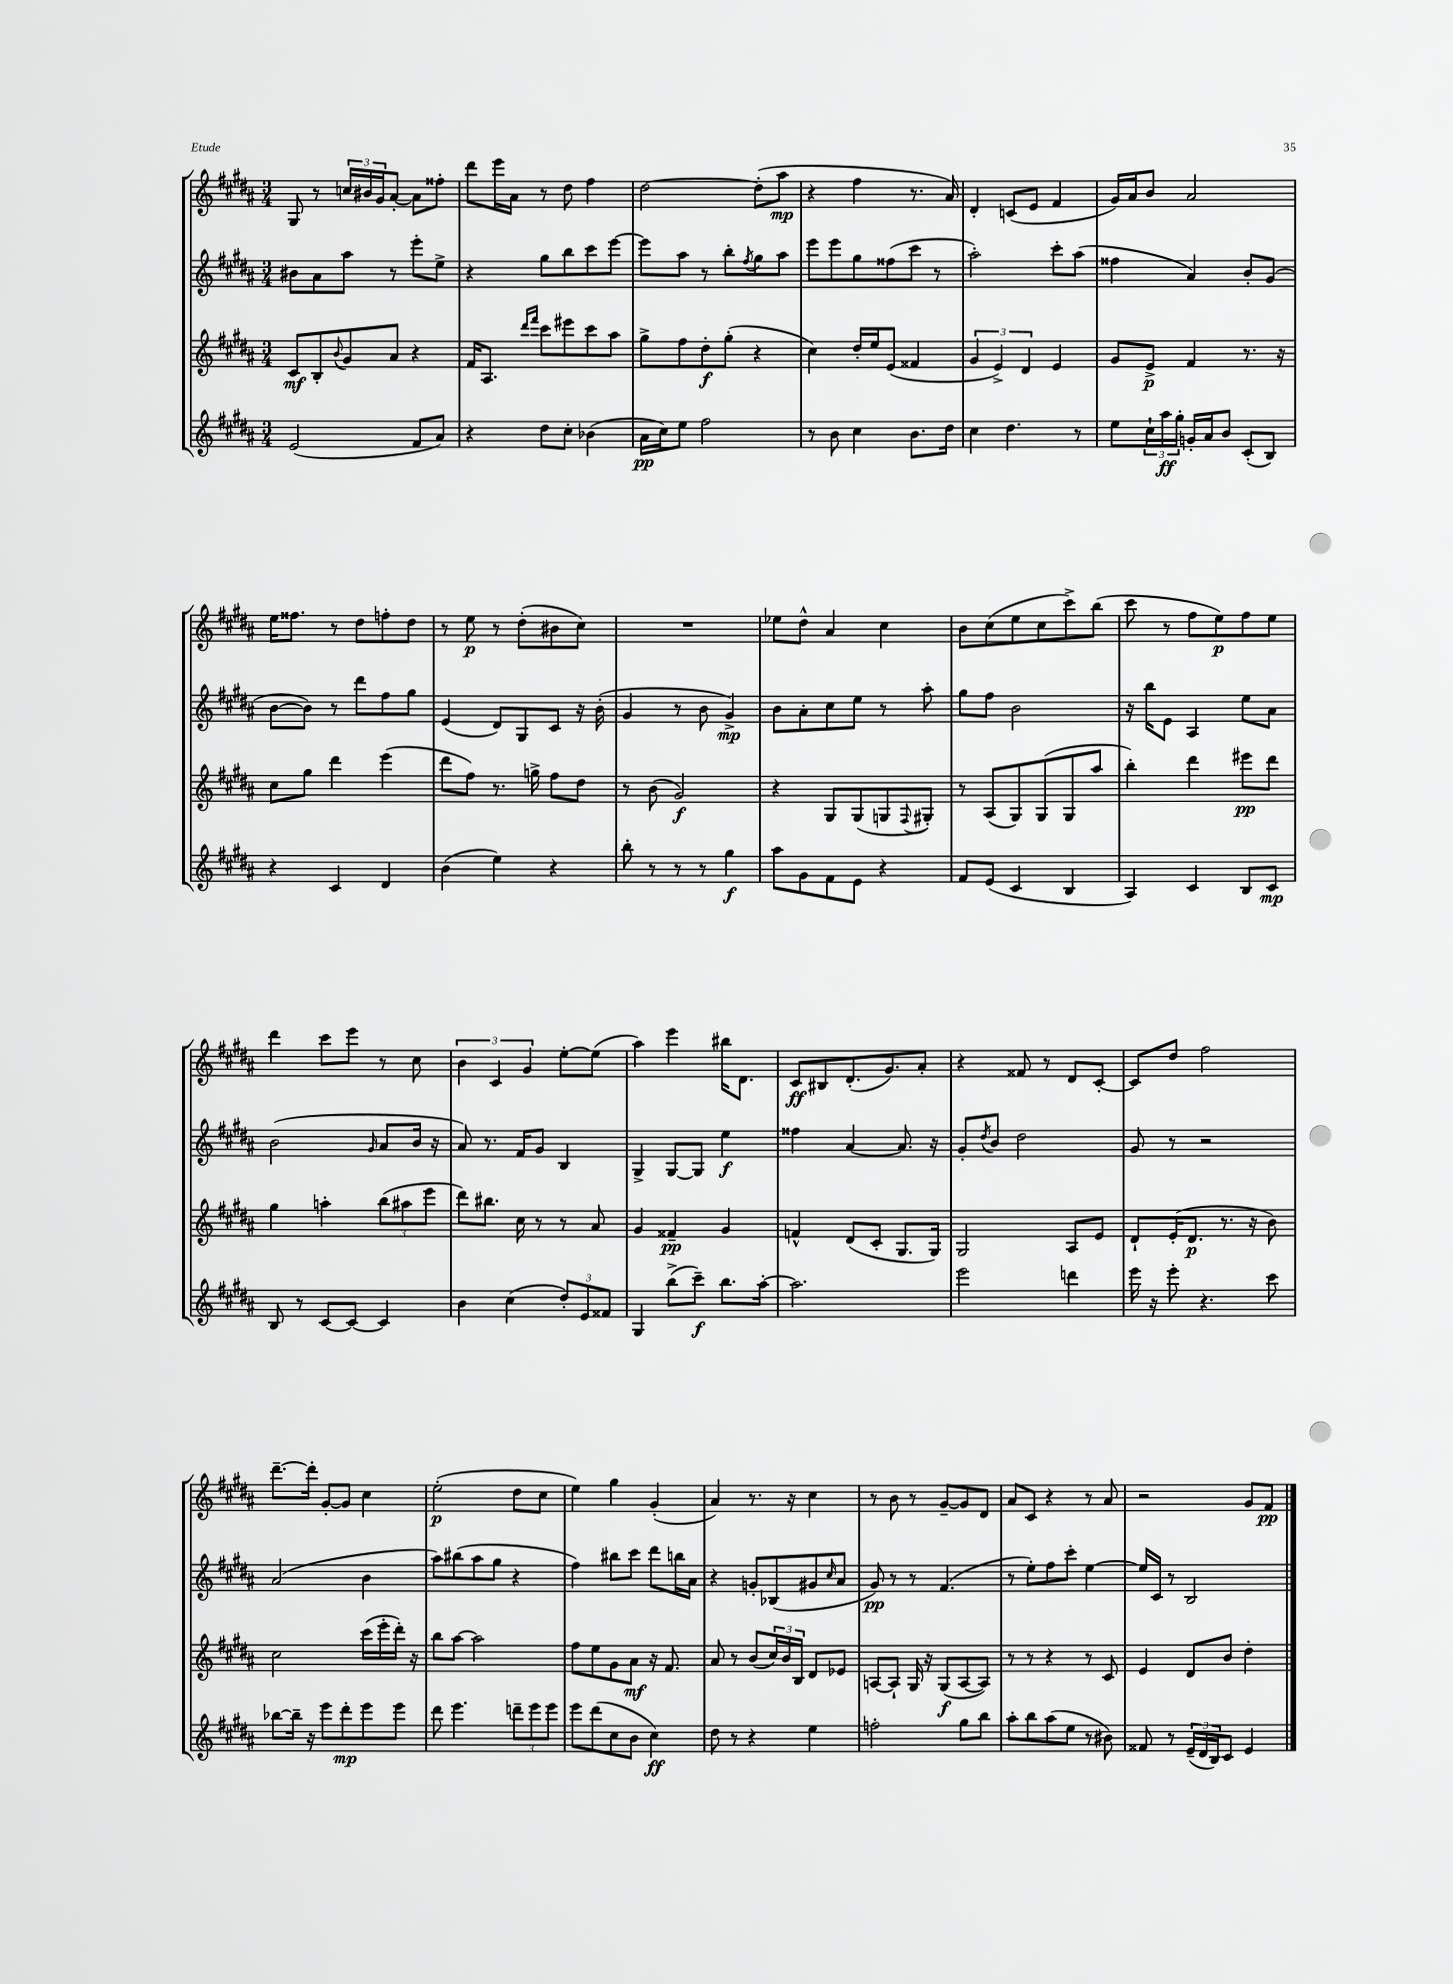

**kern	**kern	**kern	**kern
*staff4	*staff3	*staff2	*staff1
*clefG2	*clefG2	*clefG2	*clefG2
*k[f#c#g#d#a#]	*k[f#c#g#d#a#]	*k[f#c#g#d#a#]	*k[f#c#g#d#a#]
*M3/4	*M3/4	*M3/4	*M3/4
(2e	8c#	8b#	8G#
.	8B'	8a#	8r
.	8qqb	.	.
.	8g#	8aa#	24cc
.	.	.	24b#
.	.	.	24g#
.	8a#	8r	[8a#'
8f#	4r	8eee'	8a#]
8a#)	.	8ee^	8ff##'
=	=	=	=
4r	16f#	4r	8ddd#
.	8.A#	.	.
.	.	.	16eee
.	.	.	16a#
.	16qqddd#	.	.
.	16qqfff#	.	.
8dd#	8ccc#	8gg#	8r
8cc#'	8eee#	8bb	8dd#
(4b-	8ccc#	8ccc#	4ff#
.	8aa#	[8eee	.
=	=	=	=
16a#	8gg#^	8eee]	[2dd#
16cc#)	.	.	.
8ee	8ff#	8aa#	.
2ff#	8dd#'	8r	.
.	(8gg#'	8bb'	.
.	.	8qff#	.
.	4r	8gg#	(8dd#']
.	.	8aa#	8aa#
=	=	=	=
8r	4cc#)	8eee	4r
8b	.	8eee	.
4cc#	16dd#'	8gg#	4ff#
.	16ee	.	.
.	(8e	(8ff##	.
8.b	4f##	8ccc#	8.r
.	.	8r	.
16dd#	.	.	16a#)
=	=	=	=
4cc#	6g#	2aa#')	4d#'
.	6e^)	.	.
4.dd#	.	.	(8c
.	6d#	.	.
.	.	.	8e
.	4e	8ccc#'	4f#
8r	.	(8aa#	.
=	=	=	=
8ee	8g#	4ff##	16g#)
.	.	.	16a#
24cc#`	8e^	.	8b
24aa#	.	.	.
24gg#'	.	.	.
16g'	4f#	4a#)	2a#
16a#	.	.	.
8b	.	.	.
(8c#'	8.r	8b'	.
8B)	.	(8g#	.
.	16r	.	.
=	=	=	=
4r	8cc#	[8b	16ee
.	.	.	8.ff##
.	8gg#	8b])	.
4c#	4ddd#	8r	8r
.	.	8ddd#	8dd#
4d#	(4eee	8ff#	8ff'
.	.	8gg#	8dd#
=	=	=	=
(4b	8ddd#	(4e	8r
.	8ff#)	.	8ee
4ee)	8.r	8d#)	8r
.	.	8G#	(8dd#'
.	16gg^	.	.
4r	8ff#	8c#	8b#
.	8dd#	16r	8cc#)
.	.	(16b'	.
=	=	=	=
8bb'	8r	4g#	2.r
8r	(8b	.	.
8r	2g#)	8r	.
8r	.	8b	.
4gg#	.	4g#^)	.
=	=	=	=
8aa#	4r	8b	8ee-
8g#	.	8a#'	8dd#^^
8f#	8G#	8cc#	4a#
8e	(8G#	8ee	.
4r	8G	8r	4cc#
.	8qqF#	.	.
.	8G#')	8aa#'	.
=	=	=	=
8f#	8r	8gg#	8b
(8e	(8A#	8ff#	(8cc#
4c#	8G#)	2b	8ee
.	(8G#	.	8cc#
4B	8G#	.	8ccc#^)
.	8aa#	.	(8bb
=	=	=	=
4A#)	4bb')	16r	8ccc#
.	.	16bb	.
.	.	8e	8r
4c#	4ddd#	4A#	8ff#
.	.	.	8ee)
8B	8eee#	8ee	8ff#
8c#	8ddd#	8a#	8ee
=	=	=	=
8B	4gg#	(2b	4ddd#
8r	.	.	.
[8c#	4aa'	.	8ccc#
8c#_	.	.	8eee
.	.	16qqg#	.
4c#]	(12bb	8a#	8r
.	12aa#	.	.
.	.	16b	8cc#
.	12eee	.	.
.	.	16r	.
=	=	=	=
4b	8ddd#)	8a#)	6b
.	8.bb#	8.r	.
.	.	.	6c#
(4cc#	.	.	.
.	16cc#	16f#	.
.	.	.	6g#
.	8r	8g#	.
12dd#')	8r	4B	[8ee'
12e	.	.	.
.	8a#	.	(8ee]
12f##	.	.	.
=	=	=	=
4G#	4g#	4G#^	4aa#)
(8bb^	4f##~	[8G#	4eee
8ccc#~)	.	8G#]	.
8.bb	4g#	4ee	16bb#
.	.	.	8.d#
[16aa#'	.	.	.
=	=	=	=
2.aa#]	4f^^	4ff##	8c#
.	.	.	8B#
.	(8d#	[4a#	(8.d#'
.	8c#'	.	.
.	.	.	8.g#)
.	8.G#	8.a#]	.
.	.	.	8a#'
.	16G#)	16r	.
=	=	=	=
2eee	2G#	8g#'	4r
.	.	8qdd#	.
.	.	8b	.
.	.	2dd#	8f##
.	.	.	8r
4ddd	8A#	.	8d#
.	8e	.	[8c#'
=	=	=	=
16eee	8d#`	8g#	8c#]
16r	.	.	.
8eee'	(16e'	8r	8dd#
.	8.d#	.	.
4.r	.	2r	2ff#
.	8.r	.	.
.	16r	.	.
8ccc#	8b)	.	.
=	=	=	=
[8bb-	2cc#	(2a#	[8.ddd#~
16bb-~]	.	.	.
16r	.	.	16ddd#']
8eee	.	.	[8g#'
8ddd#'	.	.	8g#]
8eee	(16ccc#	4b	4cc#
.	16eee'	.	.
8eee	16ddd#')	.	.
.	16r	.	.
=	=	=	=
8ddd#	8bb	8aa#)	(2ee'
4.eee	[8aa#	(8bb#	.
.	2aa#]	8aa#	.
.	.	8gg#	.
12ddd~	.	4r	8dd#
12eee	.	.	.
.	.	.	8cc#
12eee	.	.	.
=	=	=	=
8eee	8ff#	4ff#)	4ee)
(8ddd#	8ee	.	.
8cc#	8g#	8bb#	4gg#
8b	8a#	8ccc#	.
4cc#)	16r	8ddd#	(4g#'
.	8.f#	.	.
.	.	16bb	.
.	.	16a#	.
=	=	=	=
8dd#	8a#	4r	4a#)
8r	8r	.	.
4r	(8b	8g'	8.r
.	24cc#)	(8B-	.
.	24b	.	.
.	.	.	16r
.	24B	.	.
4ee	8d#	8g#	4cc#
.	.	16qqcc#	.
.	8e-	8a#	.
=	=	=	=
2ff'	[8A	8g#)	8r
.	8A`]	8r	8b
.	16G#	8r	8r
.	16r	.	.
.	(8G#	(4.f#	[8g#~
8gg#	[8A	.	8g#]
8bb	8A])	.	8d#
=	=	=	=
8aa#'	8r	8r	8a#
8bb	8r	8ee')	8c#
(8aa#	4r	8ff#	4r
8ee	.	8ccc#'	.
8r	8r	[4ee	8r
8b#)	8c#	.	8a#
=	=	=	=
8f##	4e	16ee]	2r
.	.	16c#	.
8r	.	8r	.
(24e~	8d#	2B	.
24d#	.	.	.
24B)	.	.	.
8c#	8b	.	.
4e	4dd#'	.	8g#
.	.	.	8f#
==	==	==	==
*-	*-	*-	*-
